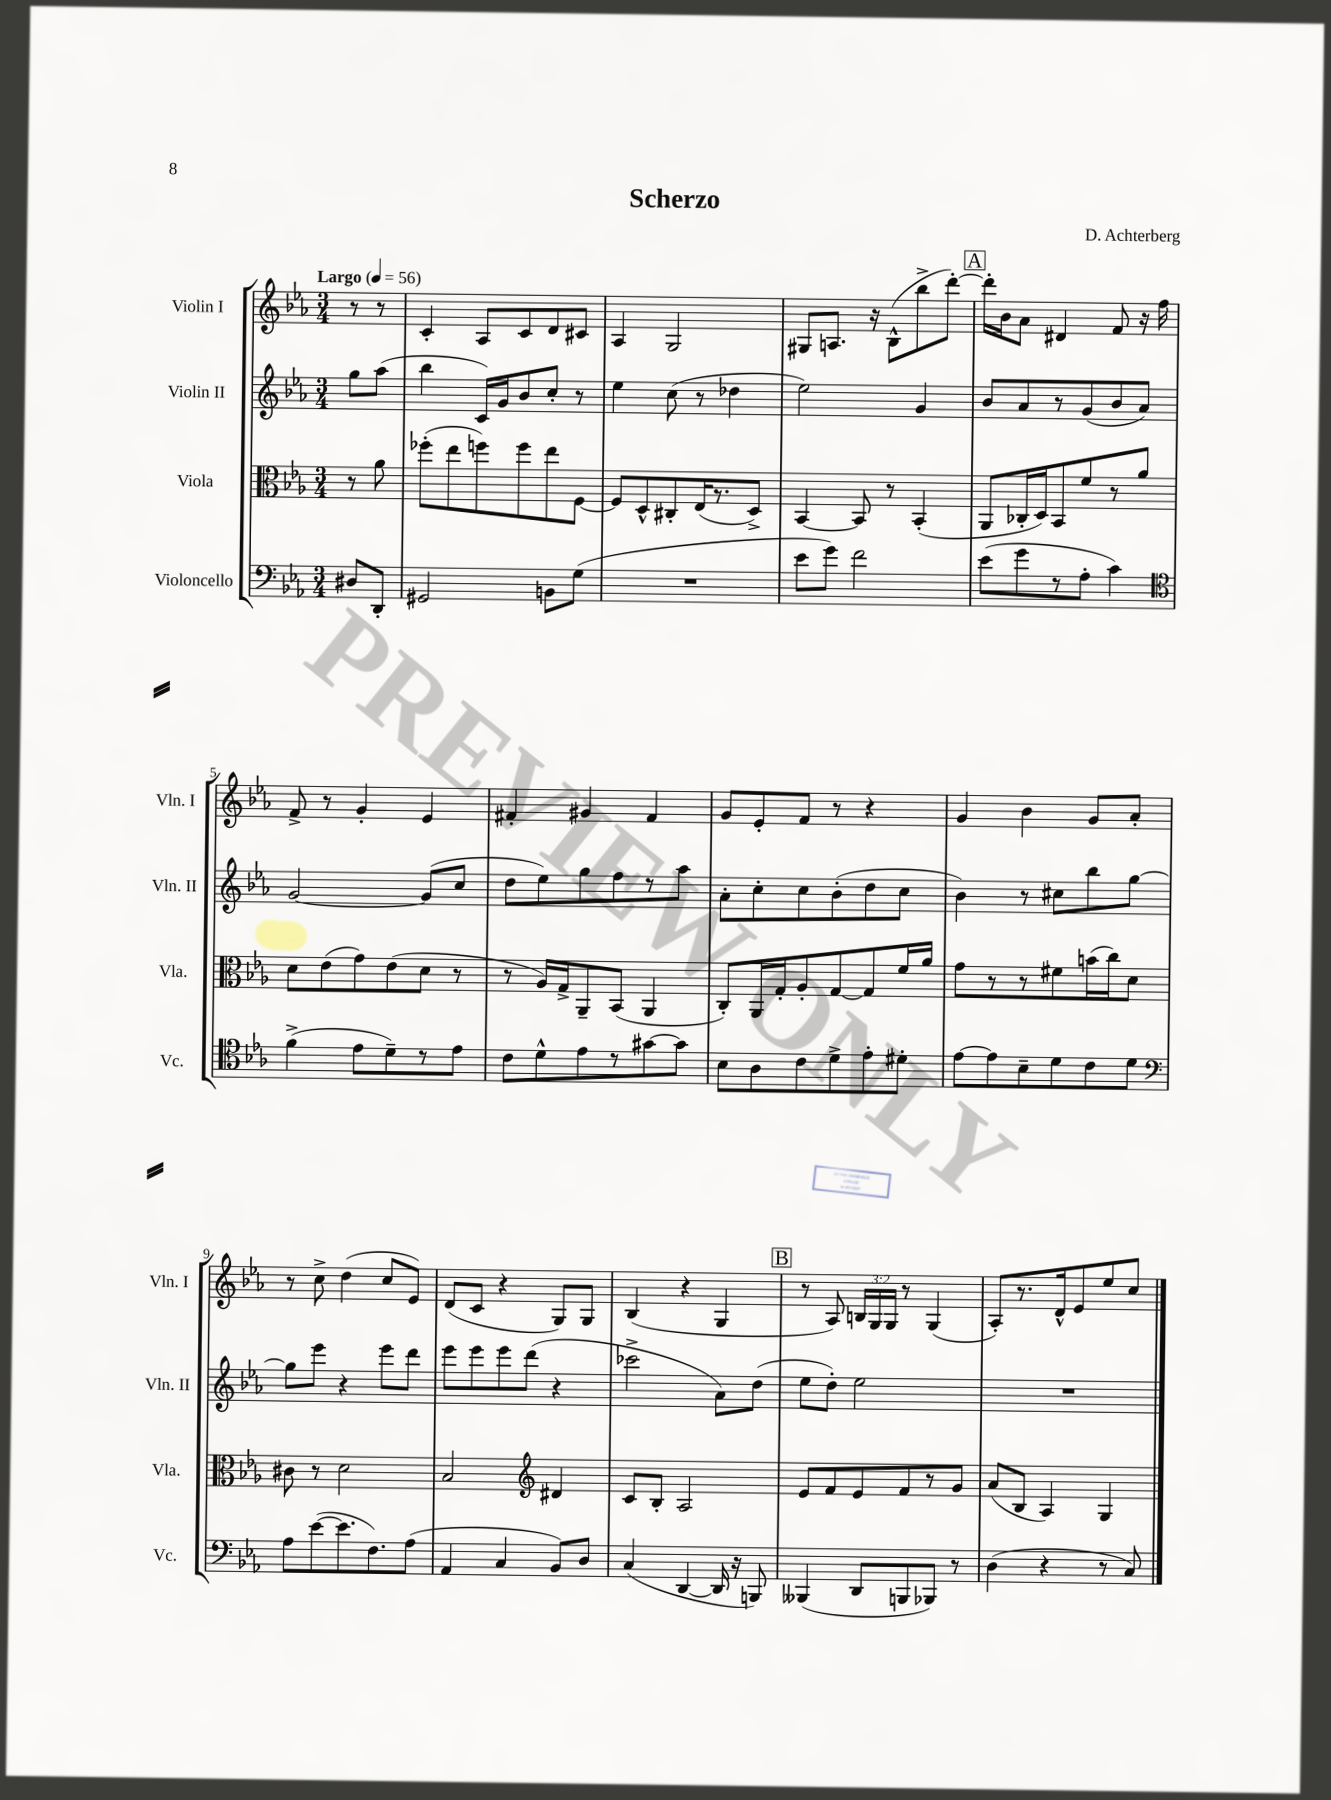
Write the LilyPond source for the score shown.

\header { title = "Scherzo" composer = "D. Achterberg" }
<<
\new StaffGroup <<
\new Staff = "s0" \with { instrumentName = "Violin I" shortInstrumentName = "Vln. I" } {
    \clef treble \key ees \major \numericTimeSignature \time 3/4 \override Staff.TupletNumber.text = #tuplet-number::calc-fraction-text \partial 4 \tempo "Largo" 4 = 56
    \autoBeamOff r8 r8 |
    c'4-. aes8[ c'8 d'8 cis'8] |
    aes4 g2 |
    gis8[ a8.] r16 bes8[-^( bes''8-> d'''8]~-.) |
    \mark \markup { \box "A" } d'''16[-. bes'16 aes'8] dis'4 f'8 r16 f''16 |
    f'8-> r8 g'4-. ees'4 |
    fis'4-. gis'4 fis'4 |
    g'8[ ees'8-. f'8] r8 r4 |
    g'4 bes'4 g'8[ aes'8]-. |
    r8 c''8-> d''4( c''8[ ees'8]) |
    d'8[( c'8] r4 g8[) g8] |
    bes4( r4 g4 |
    \mark \markup { \box "B" } r8 aes8) \tuplet 3/2 { b16[ g16 g16] } r8 g4( |
    aes8[-.) r8. d'16-^ ees'8 ees''8 c''8] \bar "|." |
}
\new Staff = "s1" \with { instrumentName = "Violin II" shortInstrumentName = "Vln. II" } {
    \clef treble \key ees \major \numericTimeSignature \time 3/4 \partial 4
    \autoBeamOff g''8[ aes''8]( |
    bes''4 c'16[) g'16 bes'8 c''8]-. r8 |
    ees''4 c''8( r8 des''4 |
    ees''2) g'4 |
    \mark \markup { \box "A" } bes'8[ aes'8 r8 g'8( bes'8 aes'8]) |
    g'2~ g'8[( c''8] |
    d''8[ ees''8) g''8 f''8 r8 aes''8] |
    aes'8[-. c''8-. c''8 bes'8-.( d''8 c''8] |
    bes'4) r8 cis''8[ bes''8 g''8]~ |
    g''8[ ees'''8] r4 ees'''8[ d'''8] |
    ees'''8[ ees'''8 ees'''8 d'''8]( r4 |
    ces'''2-> aes'8[) d''8]( |
    \mark \markup { \box "B" } ees''8[ d''8]-.) ees''2 |
    R2. \bar "|." |
}
\new Staff = "s2" \with { instrumentName = "Viola" shortInstrumentName = "Vla." } {
    \clef alto \key ees \major \numericTimeSignature \time 3/4 \partial 4
    \autoBeamOff r8 aes'8 |
    fes''8[-.( ees''8 f''8) f''8 ees''8 f8]~ |
    f8[ d8-^ cis8-. ees16( r8. d8]->) |
    bes,4~ bes,8 r8 bes,4-.( |
    \mark \markup { \box "A" } aes,8[ ces16-. d16) bes,8 f'8 r8 aes'8] |
    d'8[ ees'8( g'8) ees'8( d'8] r8 |
    r8 aes16[) g16-> aes,8-- bes,8]( aes,4 |
    c8[-.) aes,16 g16-. aes8-. g8~ g8 f'16 aes'16] |
    g'8[ r8 r8 fis'8 b'16( c''16) d'8] |
    cis'8 r8 d'2 |
    bes2 \clef treble dis'4 |
    c'8[ bes8]-. aes2 |
    \mark \markup { \box "B" } ees'8[ f'8 ees'8 f'8 r8 g'8] |
    aes'8[( bes8] aes4) g4 \bar "|." |
}
\new Staff = "s3" \with { instrumentName = "Violoncello" shortInstrumentName = "Vc." } {
    \clef bass \key ees \major \numericTimeSignature \time 3/4 \partial 4
    \autoBeamOff dis8[ d,8]-. |
    gis,2 b,8[ g8]( |
    R2. |
    ees'8[ g'8]) f'2 |
    \mark \markup { \box "A" } ees'8[( g'8 r8 aes8]-. c'4) |
    \clef tenor f'4->( ees'8[ d'8--) r8 ees'8] |
    c'8[ d'8-^ ees'8 r8 gis'8~ gis'8] |
    bes8[ aes8 c'8 d'8-> ees'8-. dis'8]-. |
    ees'8[~ ees'8 bes8-- d'8 c'8 d'8] |
    \clef bass aes8[ ees'8~( ees'8. f8.) aes8]( |
    aes,4 c4 bes,8[) d8] |
    c4( d,4~ d,16 r16 b,,8) |
    \mark \markup { \box "B" } beses,,4( d,8[ b,,8 bes,,8]) r8 |
    d4( r4 r8 c8) \bar "|." |
}
>>
>>
